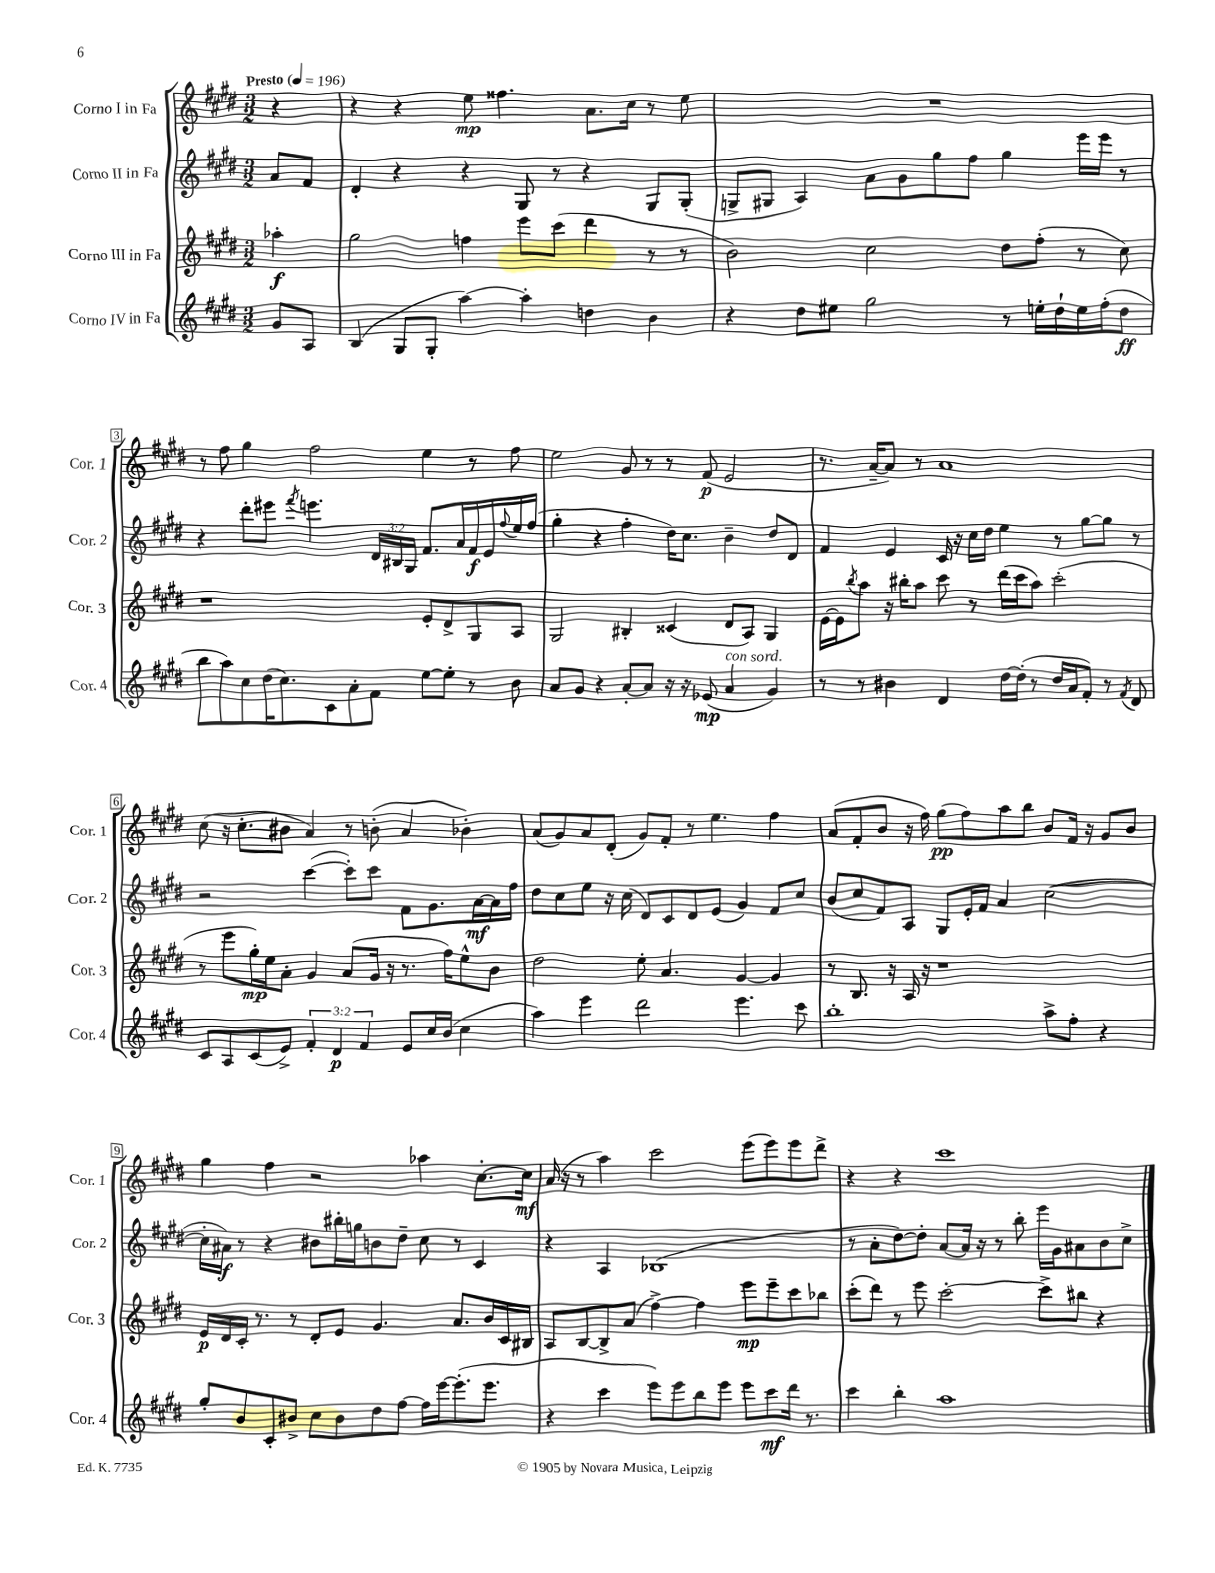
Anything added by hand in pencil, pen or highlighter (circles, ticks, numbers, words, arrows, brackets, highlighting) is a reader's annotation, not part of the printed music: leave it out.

**kern	**kern	**kern	**kern
*staff4	*staff3	*staff2	*staff1
*clefG2	*clefG2	*clefG2	*clefG2
*k[f#c#g#d#]	*k[f#c#g#d#]	*k[f#c#g#d#]	*k[f#c#g#d#]
*M3/2	*M3/2	*M3/2	*M3/2
*MM196	*MM196	*MM196	*MM196
8g#	4aa-'	8a	4r
8A	.	8f#	.
=	=	=	=
(4B	2gg#	4d#'	4r
8G#	.	4r	4r
8G#'	.	.	.
[4aa)	4ff	4r	8ee
.	.	.	4.ff##
4aa']	8eee	8G#	.
.	(8ccc#	8r	.
4dd	4ddd#	4r	8.a
.	.	.	16cc#
4b	8r	8G#	8r
.	8r	(8G#'	8ee
=	=	=	=
4r	2b)	8G^	1.r
.	.	8G#	.
8dd#	.	4A)	.
8ee#	.	.	.
2gg#	2cc#	8a	.
.	.	8g#	.
.	.	8gg#	.
.	.	8ff#	.
8r	8dd#	4gg#	.
16ee'	(8ff#'	.	.
16dd#`	.	.	.
16ee	8r	16eee	.
(16ff#'	.	16eee	.
8dd#	8cc#)	8r	.
=	=	=	=
8bb	1r	4r	8r
8aa)	.	.	8ff#
8cc#	.	8ddd#'	4gg#
(16dd#	.	8eee#	.
8.cc#)	.	.	.
.	.	8qfff#	.
.	.	4.eee	2ff#
8c#	.	.	.
8a'	.	.	.
8f#	.	24d#	.
.	.	24B#	.
.	.	24G#	.
[8ee	8e'	8.f#	4ee
8ee']	8d#^	.	.
.	.	16a	.
8r	8G#	16f#	8r
.	.	16e	.
.	.	8qqff#	.
8b	8A	16ee	8ff#
.	.	(16ff#	.
=	=	=	=
8a	2G#	4gg#'	2ee
8g#	.	.	.
4r	.	4r	.
[8a'	4B#'	4ff#'	8g#
8a]	.	.	8r
16r	(4c##	16dd#)	8r
16r	.	8.cc#	.
(8e-	.	.	(8f#
4a	8d#	4b~	2e
.	8A)	.	.
4g#)	4G#	8dd#	.
.	.	8d#	.
=	=	=	=
8r	[16e	4f#	8.r
.	16e]	.	.
.	8qbb	.	.
8r	8aa	.	.
.	.	.	[16a~
4b#	16r	4e	8a])
.	16bb#'	.	.
.	8aa	.	8r
4d#	8ccc#	16c#	1a
.	.	16r	.
.	8r	16cc#	.
.	.	16dd#	.
[16dd#	(16ddd#	4ee	.
(16dd#']	16ccc#	.	.
8r	8aa)	.	.
16dd#	(2ccc#'	8r	.
16a	.	.	.
8f#')	.	[8gg#	.
8r	.	8gg#]	.
8qf#	.	.	.
8d#	.	8r	.
=	=	=	=
8c#	8r	2r	(8cc#
8A	8eee	.	16r
.	.	.	8.cc#'
(8c#	16gg#')	.	.
.	16ee	.	.
8e^)	8a'	.	8b#
6f#'	4g#	([4ccc#	4a)
6d#	.	.	.
.	(8a	8ccc#'])	8r
6f#	.	.	.
.	16g#	8ccc#	(8b'
.	16r	.	.
8e	8.r	8f#	4a
16cc#	.	8.g#	.
(16b	16ff#)	.	.
4cc#	8ee^^	.	4b-')
.	.	[16a	.
.	8b	16a]	.
.	.	16ff#	.
=	=	=	=
4aa)	2dd#	8dd#	(8a
.	.	8cc#	8g#)
4eee	.	8ee	8a
.	.	16r	(8d#'
.	.	(16cc#	.
2ddd#	8ee'	8d#)	8g#)
.	4.a	8c#	8f#'
.	.	8d#	8r
.	.	(8e	4.ee
4.eee	[4g#	4g#)	.
.	4g#]	8f#	4ff#
8ccc#	.	8cc#	.
=	=	=	=
1bb'	8r	(8b	(8a
.	8.B	8cc#	8f#'
.	.	8f#)	8b
.	16r	.	.
.	16A	8A	16r
.	16r	.	16ff#)
.	1r	8G#	(8gg#
.	.	16e'	8ff#)
.	.	16f#	.
.	.	4a	8aa
.	.	.	8bb
8aa^	.	([2cc#	8b
8ff#'	.	.	16f#
.	.	.	16r
4r	.	.	8g#
.	.	.	8b
=	=	=	=
8gg#'	16e	16cc#']	4gg#
.	16d#	16a#)	.
8b	16c#'	8r	.
.	8.r	.	.
8c#'	.	4r	4ff#
8b#^	8r	.	.
8cc#	8d#'	8b#	2r
8b#	8e	16bb#'	.
.	.	16gg	.
8dd#	4.g#	8b	.
[8ff#	.	8dd#~	.
16ff#]	.	8cc#	4aa-
[16eee	.	.	.
(8.eee']	8.a	8r	.
.	.	4c#	[8.cc#'
8.eee	16b	.	.
.	16c#	.	.
.	16B#	.	16cc#]
=	=	=	=
4r	8A	4r	(16a
.	.	.	16r
.	[8B	.	8r
4ccc#	8B^]	4A	4aa)
.	(8a	.	.
8eee)	[4ff#^)	(1B-	2ccc#
8eee	.	.	.
8bb	4ff#]	.	.
8eee	.	.	.
8eee	8eee	.	(8eee
8ccc#	8eee~	.	8eee)
16ddd#	8ccc#	.	8eee
8.r	.	.	.
.	8bb-	.	8ddd#^
=	=	=	=
4ccc#	(8ccc#'	8r	4r
.	8ddd#)	8a'	.
4bb'	8r	[8dd#)	4r
.	8eee	8dd#']	.
1aa	[2ccc#'	[8a	1ccc#
.	.	16a]	.
.	.	16r	.
.	.	8r	.
.	.	8bb'	.
.	8ccc#^]	16eee	.
.	.	16g#	.
.	8bb#	8a#	.
.	4r	8b	.
.	.	8cc#^	.
==	==	==	==
*-	*-	*-	*-
